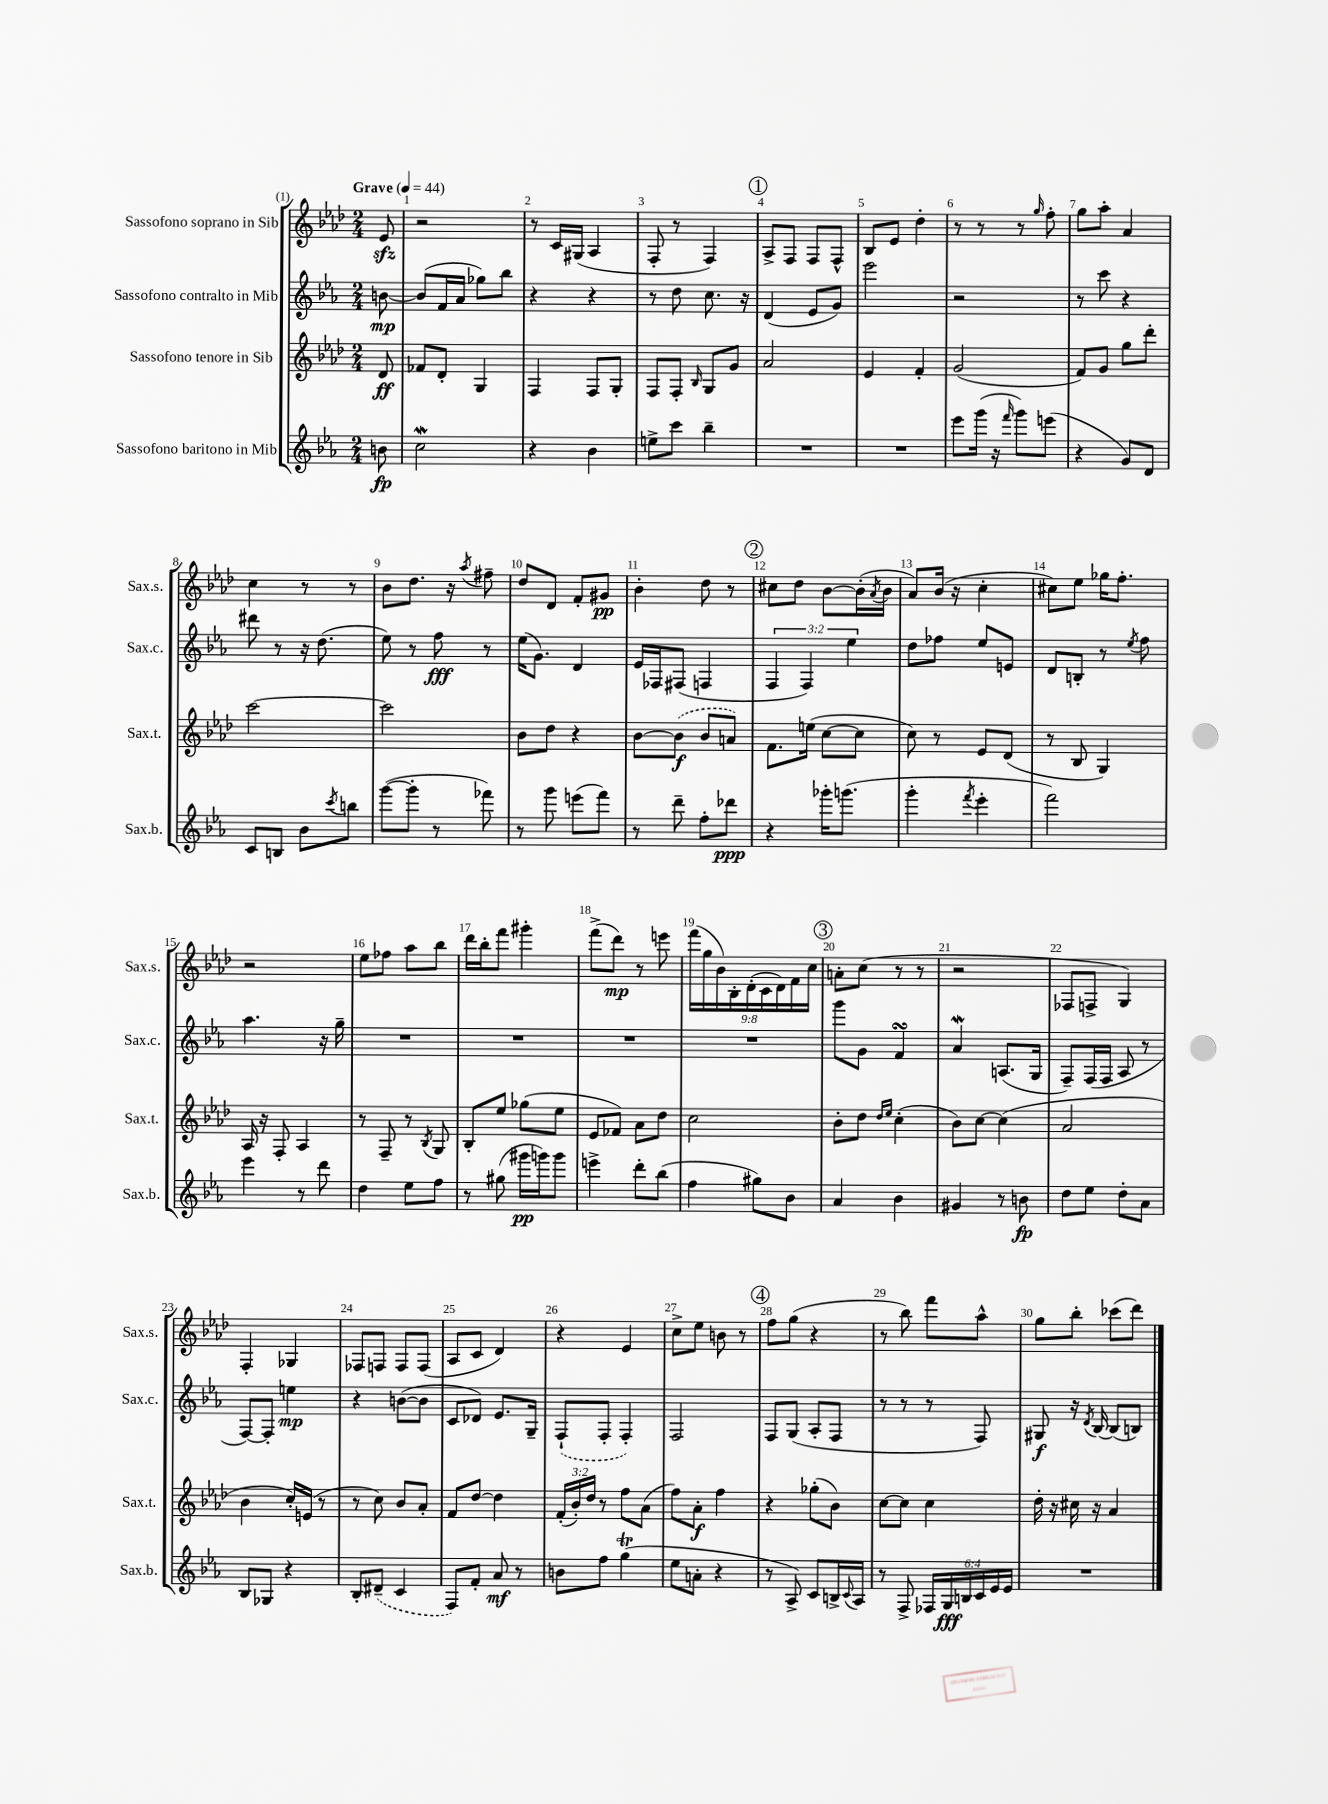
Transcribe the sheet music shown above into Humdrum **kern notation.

**kern	**kern	**kern	**kern
*staff4	*staff3	*staff2	*staff1
*clefG2	*clefG2	*clefG2	*clefG2
*k[b-e-a-]	*k[b-e-a-d-]	*k[b-e-a-]	*k[b-e-a-d-]
*M2/4	*M2/4	*M2/4	*M2/4
*MM44	*MM44	*MM44	*MM44
8b\	8d-/	[8b\	8e-/
=	=	=	=
2cc\	8f-/L	(8b/]L	2r
.	8d-'/J	16f/L	.
.	.	16a-/JJ	.
.	4G/	8gg-\L)	.
.	.	8bb-\J	.
=	=	=	=
4r	4F/	4r	8r
.	.	.	16c/LL
.	.	.	(16G#/JJ
4b-\	8F/L	4r	4A-/
.	8G'/J	.	.
=	=	=	=
8ee^\L	8F/L	8r	8F'/
8ccc\J	8F'/J	8dd\	8r
.	16qqB-/	.	.
4bb-~\	8G/L	8.cc\	4F/)
.	8g/J	.	.
.	.	16r	.
=	=	=	=
2r	2a-/	(4d/	8A-^/L
.	.	.	8F/J
.	.	8e-/L	8F/L
.	.	8g/J)	8F^^/J
=	=	=	=
2r	4e-/	2eee-\	8B-/L
.	.	.	8e-/J
.	4f'/	.	4dd-'\
=	=	=	=
8eee-\L	(2g/	2r	8r
(16ggg\Jk	.	.	8r
16r	.	.	.
16qqfff/	.	.	.
8ggg\L)	.	.	8r
.	.	.	16qqgg/
(8eee\J	.	.	8ff'\
=	=	=	=
4r	8f/L)	8r	8gg\L
.	8g/J	8ccc\	8aa-'\J
8g/L)	8gg\L	4r	4a-/
8d/J	8ddd-'\J	.	.
=	=	=	=
8c/L	[2ccc\	8ddd#\	4cc\
8B/J	.	8r	.
8b-\L	.	16r	8r
.	.	(8.dd\	.
8qccc/	.	.	.
8bb\J	.	.	8r
=	=	=	=
([8ggg\L	2ccc\]	8ee-\)	8b-\L
8ggg'\]J	.	8r	8.dd-\J
8r	.	8ff\	.
.	.	.	16r
.	.	.	8qaa-/
8fff-\)	.	8r	8ff#~\
=	=	=	=
8r	8b-\L	(16ee-\LK	8dd-/L
.	.	8.g\J)	.
8ggg\	8dd-\J	.	8d-/J
(8eee\L	4r	4d/	8f'/L
8fff\J)	.	.	8g#/J
=	=	=	=
8r	[8b-\L	16e-/LL	4b-'\
.	.	16F-/J	.
8ddd~\	(8b-\]J	(8F#/J	.
8ff'\L	8b-/L	4F/	8dd-\
8ddd-\J	8a/J)	.	8r
=	=	=	=
4r	8.f\L	6F/	8cc#\L
.	.	.	8dd-\J
.	.	6F/)	.
.	(16ee\Jk	.	.
16ggg-'\LK	[8cc\L	.	[8b-\L
(8.ggg\J	.	.	.
.	.	6ee-\	.
.	8cc\]J	.	(16b-'\]L
.	.	.	8qa-/
.	.	.	16b-\JJ
=	=	=	=
4ggg'\	8cc\)	8dd\L	8a-/L)
.	8r	8ff-\J	(16b-/Jk
.	.	.	16r
8qfff/	.	.	.
4eee-'\	8e-/L	8ee-/L	4cc'\
.	(8d-/J	8e/J	.
=	=	=	=
2fff\)	8r	8d/L	8cc#\L)
.	8B-/	8B'/J	8ee-\J
.	4G/)	8r	16gg-\LK
.	.	.	8.ff'\J
.	.	8qee-/	.
.	.	8ff\	.
=	=	=	=
4eee-\	16A-/	4.aa-\	2r
.	16r	.	.
.	8F'/	.	.
8r	4A-/	.	.
8ddd\	.	16r	.
.	.	16gg~\	.
=	=	=	=
4dd\	8r	2r	8ee-\L
.	8F~/	.	8ff-\J
8ee-\L	8r	.	8aa-\L
.	8qB-/	.	.
8ff\J	8G/	.	8bb-\J
=	=	=	=
8r	8B-'/L	2r	16ddd-\LL
.	.	.	16bb-'\J
(8gg#\	8ee-/J	.	8fff\J
16ggg#\LL	(8gg-\L	.	4ggg#'\
16ggg\J)	.	.	.
8ggg\J	8ee-\J	.	.
=	=	=	=
4eee^\	8e-/L	2r	(8fff^\L
.	8f-/J)	.	8ddd-\J)
8ddd'\L	8a-\L	.	8r
(8bb-\J	8dd-\J	.	8eee\
=	=	=	=
4ff\	2cc\	2r	(18fff\LL
.	.	.	18gg\
.	.	.	18b-\)
.	.	.	18B-'\
.	.	.	(18d-'\
8gg#\L)	.	.	.
.	.	.	18c\
.	.	.	18d-\)
8b-\J	.	.	.
.	.	.	18f\
.	.	.	18cc\JJ
=	=	=	=
4a-/	8b-'\L	8ggg\L	8a'\L
.	8dd-\J	8g\J	(8cc\J
.	16qqdd-/LL	.	.
.	16qqee-/JJ	.	.
4b-\	(4cc'\	4f/	8r
.	.	.	8r
=	=	=	=
4g#/	8b-\L)	4a-/	2r
.	[8cc\J	.	.
8r	(4cc\]	(8.A/L	.
8b\	.	.	.
.	.	16G/Jk	.
=	=	=	=
8dd\L	2a-/	8F~/L)	8F-/L
8ee-\J	.	(16F/L	8F^/J
.	.	16F/JJ	.
8dd'\L	.	8A-/	4G/)
8a-\J	.	8r	.
=	=	=	=
8B-/L	4b-\	[8F/L)	4F'/
8G-/J	.	8F'/]J	.
4r	16cc'/LL)	4ee\	4G-/
.	(16e/JJ	.	.
.	8r	.	.
=	=	=	=
8B-'/L	8r	4r	8F-/L
(8d#~/J	8cc\)	.	8F/J
4c/	8b-/L	([8b\L	8F/L
.	8a-'/J	8b\]J	(8F/J
=	=	=	=
8F/L)	8f/L	8c/L	8A-/L
8f'/J	[8dd-/J	8d-/J)	8c/J
8a-/	4dd-\]	8.e-/L	4d-/)
8r	.	.	.
.	.	16G~/Jk	.
=	=	=	=
8b\L	(24f'/LL	(8F`/L	4r
.	24b-'/)	.	.
.	24dd-/JJ	.	.
8ff\J	8r	8F'/J	.
(4gg\	8ff\L	4F'/)	4e-/
.	(8a-\J	.	.
=	=	=	=
8ee-\L	8ff\L)	2F/	8cc^\L
8a'\J	8a-'\J	.	8ee-\J
4r	4ff\	.	8b\
.	.	.	8r
=	=	=	=
8r	4r	8F/L	8ff\L
8A-^/)	.	(8G/J	(8gg\J
8c/L	(8gg-'\L	8A-'/L	4r
16B^/L	8b-\J)	8F/J	.
8qqc/	.	.	.
16A-/JJ	.	.	.
=	=	=	=
8r	[8cc\L	8r	8r
8F^/	8cc\]J	8r	8bb-\)
24F-/LL	4cc\	8r	8fff\L
24G/	.	.	.
24B/	.	.	.
24c/	.	8F/)	8aa-^^\J
24e-/	.	.	.
24e-/JJ	.	.	.
=	=	=	=
2r	16dd-'\	8G#/	8gg\L
.	16r	.	.
.	16cc#\	16r	8bb-'\J
.	.	8qd/	.
.	16r	[16B-/	.
.	4a-/	(8B-/]L	(8ccc-\L
.	.	8B/J)	8ddd-\J)
==	==	==	==
*-	*-	*-	*-
